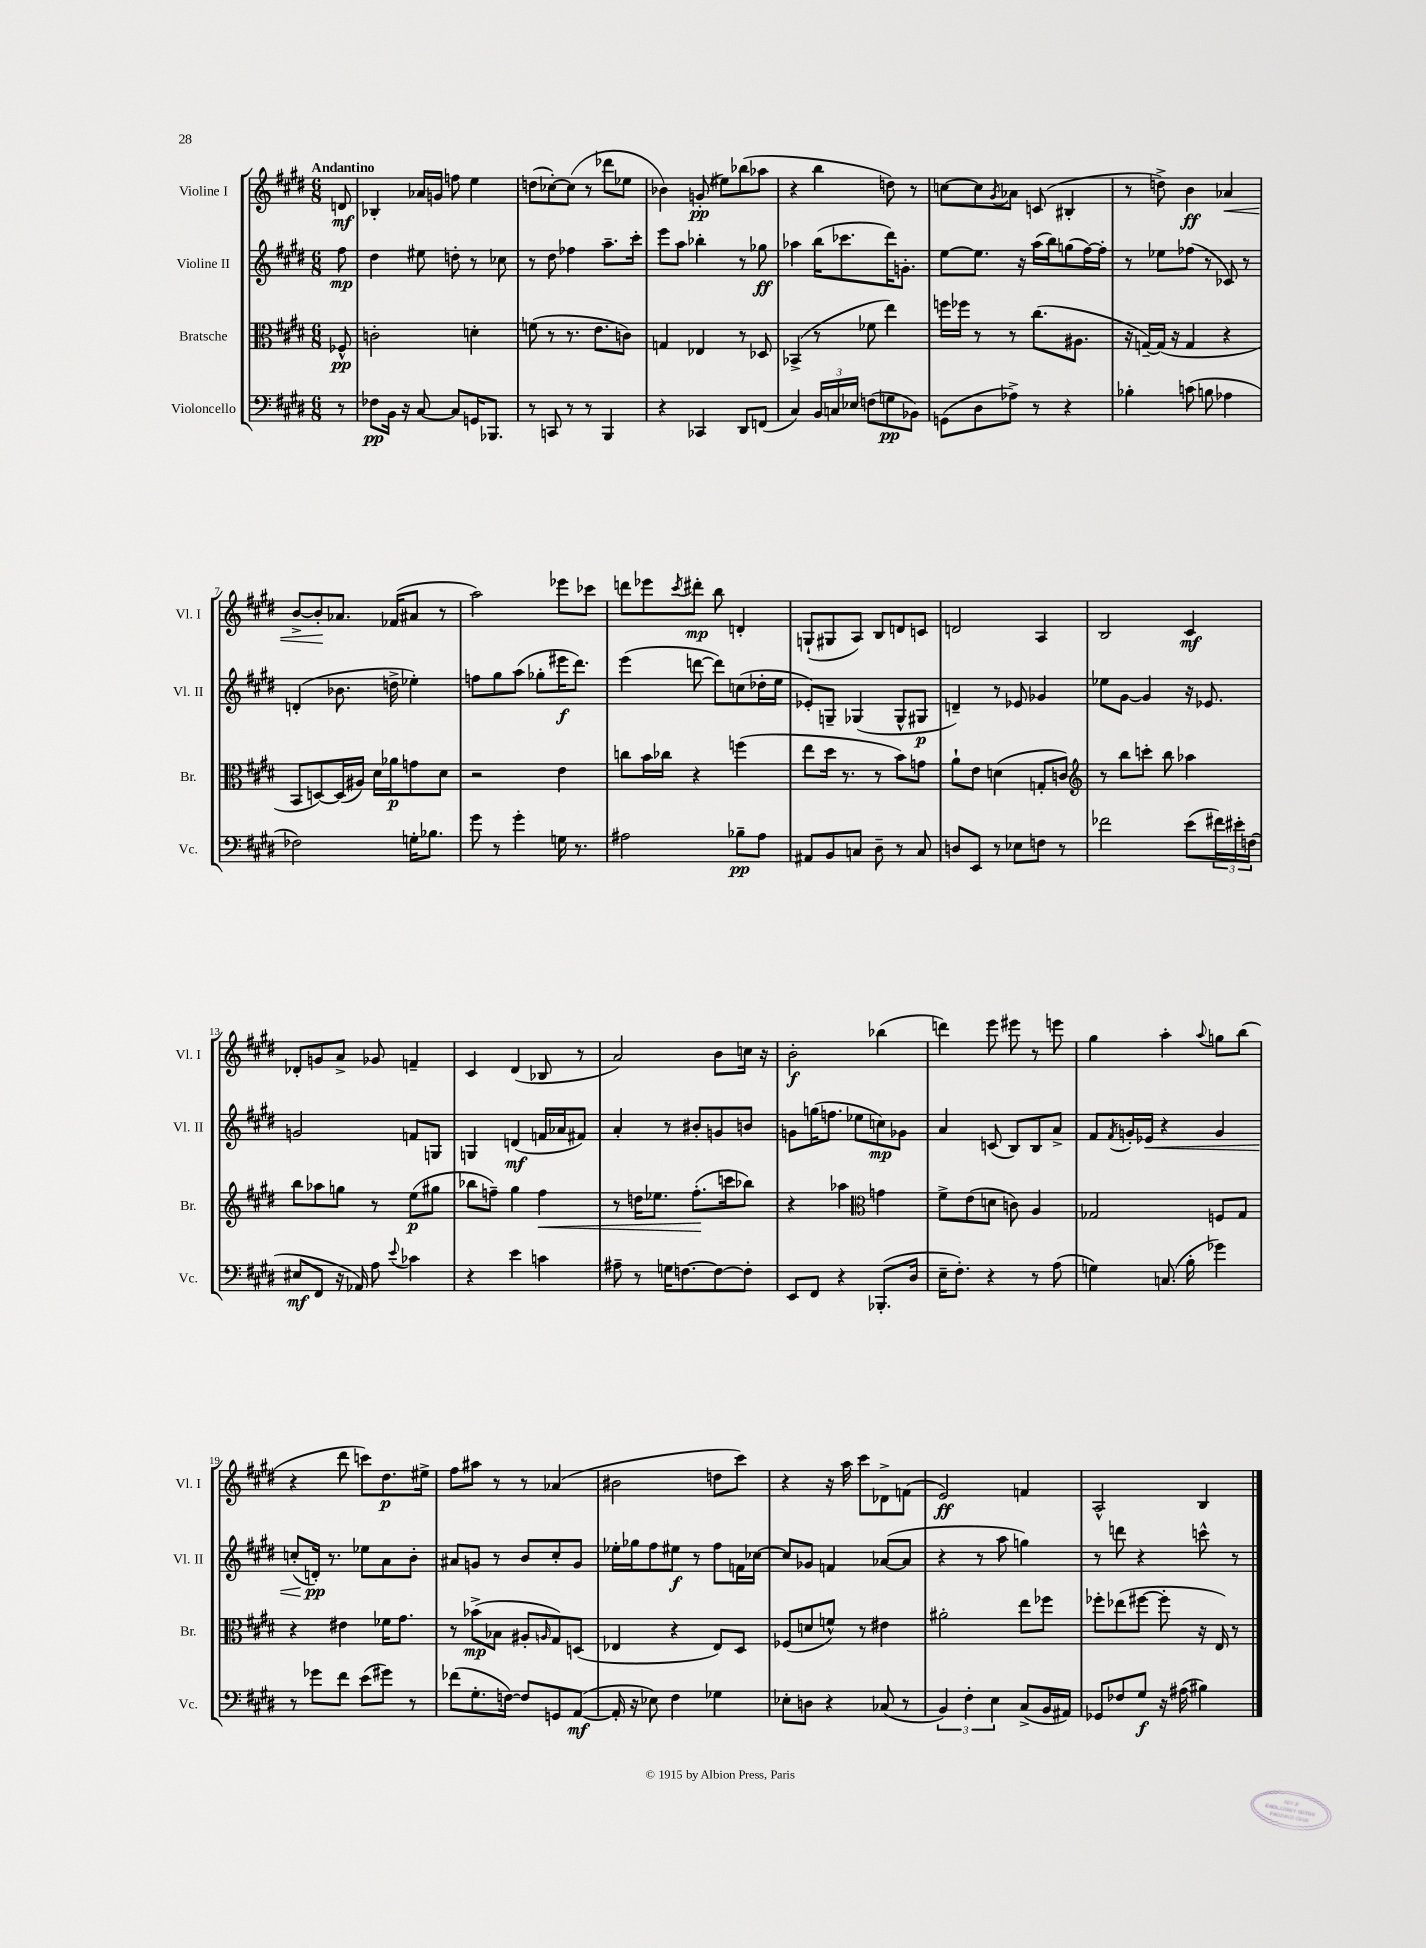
<<
\new StaffGroup <<
\new Staff = "s0" \with { instrumentName = "Violine I" shortInstrumentName = "Vl. I" } {
    \clef treble \key e \major \numericTimeSignature \time 6/8 \partial 8 \tempo "Andantino"
    d'8\mf |
    bes4-. aes'16 g'16 f''8 e''4 |
    d''8( ces''8~-.) ces''8( r8 des'''8 ees''8 |
    bes'4) g'8-.\pp( eis''8) bes''8( aes''8 |
    r4 b''4 d''8) r8 |
    c''8~ c''8 \acciaccatura { gis'8 } aes'8 c'8( bis4-. |
    r8 d''8->) b'4\ff aes'4\< |
    b'8~-> b'8-.\! aes'8. fes'16( ais'8 r8 |
    a''2) ees'''8 ces'''8 |
    d'''8 ees'''8 \acciaccatura { cis'''8 } dis'''8-.\mp b''8 d'4-. |
    g8-!( gis8 a8) b8 d'8 c'8 |
    d'2 a4 |
    b2 cis'4\mf |
    des'8-. g'8 a'8-> ges'8 f'4-- |
    cis'4 dis'4( bes8 r8 |
    a'2) b'8 c''16 r16 |
    b'2-.\f bes''4( |
    d'''4) e'''8 eis'''8 r8 e'''8 |
    gis''4 a''4-. \appoggiatura { a''8 } g''8 b''8( |
    r4 dis'''8 c'''8) dis''8.\p eis''16-> |
    fis''8 ais''8 r8 r8 aes'4( |
    bis'2 d''8 cis'''8) |
    r4 r16 a''16 cis'''8 des'8-> f'8( |
    e'2\ff) f'4 |
    a2-^ b4 \bar "|." |
}
\new Staff = "s1" \with { instrumentName = "Violine II" shortInstrumentName = "Vl. II" } {
    \clef treble \key e \major \numericTimeSignature \time 6/8 \partial 8
    fis''8\mp |
    dis''4 eis''8 d''8-. r8 ces''8 |
    r8 dis''8 fes''4 a''8.-- cis'''16-. |
    e'''8 a''8 bes''4-. r8 ges''8\ff |
    aes''4 b''16( ces'''8. dis'''16) g'8.-. |
    e''8~ e''8. r16 a''16( b''16) g''8( fis''16~) fis''16-. |
    r8 ees''8 fes''8( r8 ces'8) r8 |
    d'4-.( bes'8. d''16-> ees''4-.) |
    f''8 gis''8 a''8( ges''8-. eis'''16\f dis'''8.) |
    e'''4( d'''8~ d'''8) c''8( des''16-. e''16 |
    ees'8-.) g8-- ges4( ges8-^ gis8\p |
    d'4--) r8 ees'8 ges'4 |
    ees''8 gis'8~ gis'4 r16 ees'8. |
    g'2 f'8 g8 |
    g4 d'4\mf( f'16 aes'16 fis'8) |
    a'4-. r8 bis'8-. g'8 b'8 |
    g'8 g''16( f''8. ees''8 c''8\mp) ges'8 |
    a'4 c'8( b8) b8 a'8-> |
    fis'8 \acciaccatura { fis'8 } g'16-. ees'16\< r4 g'4 |
    c''8-.( d'16-.\pp\!) r8. ees''8 a'8 b'8-. |
    ais'8 g'8 r8 b'8 cis''8-. g'8 |
    ees''16-. ges''16 fis''8 eis''8\f r8 fis''8 f'16 ces''16~ |
    ces''8 ges'8 f'4 aes'8~( aes'8 |
    r4 r8 a''8 g''4) |
    r8 d'''8 r4 c'''8-^ r8 \bar "|." |
}
\new Staff = "s2" \with { instrumentName = "Bratsche" shortInstrumentName = "Br." } {
    \clef alto \key e \major \numericTimeSignature \time 6/8 \partial 8
    fes8-^\pp |
    c'2-. d'4-. |
    f'8( r8 r8. e'8. c'8) |
    g4 ees4 r8 des8 |
    bes,4->( r8 fes'8 e''4) |
    f''16 fes''16 r8 r8 cis''8.( ais8. |
    r16 g16~--) g16( r16 g4 r4 |
    b,8 d8~) d16( ais16) dis'16 aes'16\p g'8 dis'8 |
    r2 e'4 |
    c''8 b'16 ces''16 r4 f''4( |
    e''8 dis''16 r8. r8 b'8) g'8 |
    a'8-! e'8 d'4( g8-. c'8) |
    \clef treble r8 b''8 c'''8-. b''8 aes''4 |
    b''8 aes''8 g''8 r8 e''8\p( gis''8 |
    bes''8 f''8--) gis''4 f''4\< |
    r8 d''16 ees''8. fis''8.-.\!( c'''16 bes''8) |
    r4 aes''4 \clef alto g'4 |
    fis'8-> e'8( d'8 c'8) a4 |
    ges2 f8 ges8 |
    r4 eis'4 fes'16 gis'8. |
    r8 bes'8->\mp( bes8 ais8-. \grace { a16 } gis8) d8( |
    ees4 r4 ees8) dis8 |
    fes8( d'8 f'8-^) r8 eis'4 |
    ais'2-. e''8 fes''8 |
    fes''8-. ees''8( fis''8~ fis''8-. r16 e16) r8 \bar "|." |
}
\new Staff = "s3" \with { instrumentName = "Violoncello" shortInstrumentName = "Vc." } {
    \clef bass \key e \major \numericTimeSignature \time 6/8 \partial 8
    r8 |
    fes8\pp b,16 r16 cis8~ cis8 g,16 bes,,8. |
    r8 c,8 r8 r8 b,,4 |
    r4 ces,4 dis,8 f,8( |
    cis4) \tuplet 3/2 { b,16 c16 ees16 } f8( g8\pp bes,8) |
    g,8( dis8 aes8->) r8 r4 |
    bes4-. c'8( b8 aes4 |
    fes2) g16-. bes8. |
    gis'8 r8 gis'4-. g16 r8. |
    ais2 bes8--\pp ais8 |
    ais,8 b,8 c8 dis8-- r8 c8 |
    d8 e,8 r8 ees8 f8 r8 |
    fes'2 e'8( \tuplet 3/2 { fis'16) eis'16-. f16( } |
    eis8\mf fis,8 r16 aes,16) a8 \appoggiatura { e'8 } ces'4 |
    r4 e'4 c'4 |
    ais8-- r8 g16 f8.~ f8~ f8-. |
    e,8 fis,8 r4 bes,,8.-.( dis16 |
    e16-- fis8.-.) r4 r8 a8( |
    g4) c8.( b16-. ges'4) |
    r8 ges'8 fis'8 e'8( gis'8) r8 |
    fes'8( gis8.-. f16~) f8 g,8 a,8~\mf( |
    a,16-. r16 ees8) fis4 ges4 |
    ees8-. d8 r4 ces8( r8 |
    \tuplet 3/2 { b,4) fis4-. e4 } cis8->( b,16 ais,16) |
    ges,8 fes8 gis8\f r16 ais16( bis4) \bar "|." |
}
>>
>>
